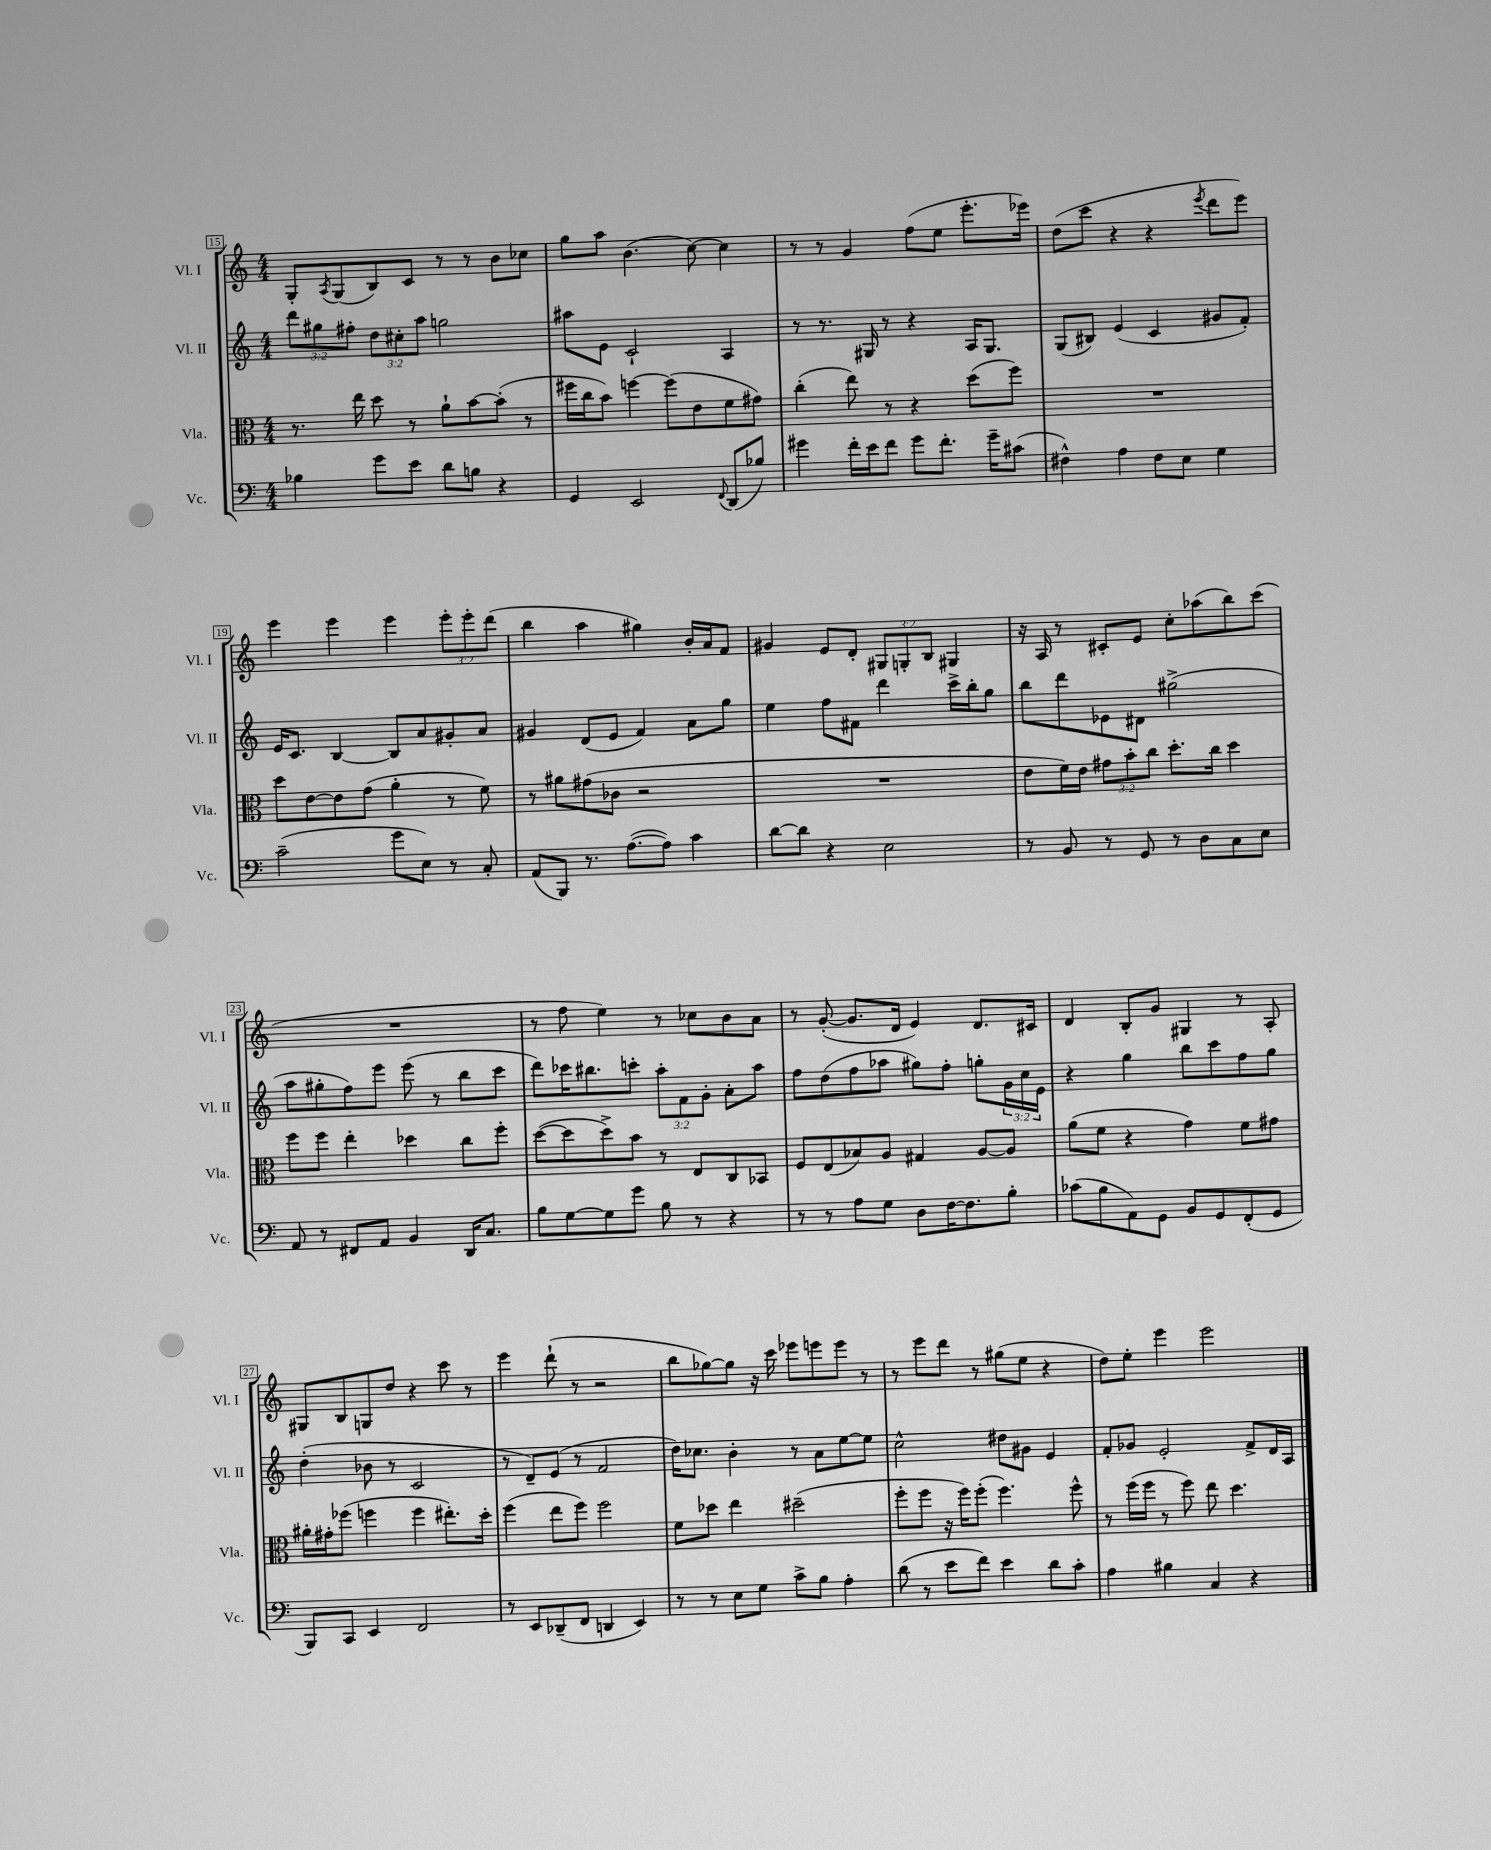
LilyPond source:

<<
\new StaffGroup <<
\new Staff = "s0" \with { instrumentName = "Vl. I" shortInstrumentName = "Vl. I" } {
    \clef treble \key c \major \numericTimeSignature \time 4/4 \override Staff.TupletNumber.text = #tuplet-number::calc-fraction-text
    g8-. \acciaccatura { a8 } g8( b8) c'8 r8 r8 b'8 ces''8 |
    g''8 a''8 b'4.( c''8~) c''4 |
    r8 r8 g'4 f''8( e''8 e'''8.-. ees'''16) |
    d''8( c'''8 r4 r4 \acciaccatura { e'''8 } d'''8 e'''8) |
    e'''4 e'''4 e'''4 \tuplet 3/2 { e'''8-. e'''8-. d'''8( } |
    b''4 a''4 gis''4) b'16-. a'16 f'8 |
    gis'4 e'8 d'8-. \tuplet 3/2 { gis8 g8-. b8 } gis4 |
    r16 a16 r8 cis'8-. e'8 c''8-. aes''8( b''8) c'''8( |
    R1 |
    r8 f''8 e''4) r8 ces''8 b'8 a'8 |
    r8 g'8~-.( g'8. d'16 e'4) d'8. cis'16 |
    d'4 b8-. g'8 gis4 r8 a8-. |
    gis8 b8 g8 d''8 r4 c'''8 r8 |
    e'''4 d'''8-!( r8 r2 |
    b''8 ges''8~) ges''8 r16 c'''16 ees'''8 e'''8 e'''8 r8 |
    r8 e'''8 d'''8 r8 gis''8( e''8 r4 |
    d''8) e''8-. e'''4 e'''2 \bar "|." |
}
\new Staff = "s1" \with { instrumentName = "Vl. II" shortInstrumentName = "Vl. II" } {
    \clef treble \key c \major \numericTimeSignature \time 4/4 \override Staff.TupletNumber.text = #tuplet-number::calc-fraction-text
    \tuplet 3/2 { d'''8 gis''8 fis''8-. } \tuplet 3/2 { d''8 cis''8-. a''8 } g''2 |
    ais''8 e'8 c'2-! a4 |
    r8 r8. gis16 r8 r4 a16 gis8. |
    g8( bis8) e'4( c'4 gis'8 f'8-.) |
    e'16 c'8. b4~ b8 a'8 gis'8-. a'8 |
    gis'4 d'8( e'8 f'4) a'8 g''8 |
    e''4 f''8 fis'8 d'''4 c'''16-> b''16-. g''8 |
    b''8 d'''8 ees'8 dis'8 gis''2->( |
    a''8 gis''8-. f''8) e'''8 e'''8( r8 b''8 c'''8 |
    d'''8) ces'''16 bis''8. c'''8-. \tuplet 3/2 { a''8-. f'8 g'8-. } a'8-. a''8 |
    f''8 d''8( f''8 aes''8 gis''8) f''8-. g''8-. \tuplet 3/2 { g'16 c''16 e'16 } |
    r4 g''4 b''8 c'''8 f''8 g''8 |
    d''4-.( bes'8 r8 c'2 |
    r8 d'8--) e'8( r8 f'2 |
    d''16) ces''8. b'4-. r8 a'8 e''8~ e''8 |
    c''2-^ dis''8 gis'8 e'4 |
    f'8-. ges'8 e'2-. f'8-> d'16 a16 \bar "|." |
}
\new Staff = "s2" \with { instrumentName = "Vla." shortInstrumentName = "Vla." } {
    \clef alto \key c \major \numericTimeSignature \time 4/4 \override Staff.TupletNumber.text = #tuplet-number::calc-fraction-text
    r8. e''16 d''8 r8 a'8-! b'8~ b'8-.( r8 |
    fis''16 c''16 b'8) f''4~ f''8( e'8 f'8 gis'8) |
    c''4-.( e''8) r8 r4 d''8( f''8) |
    R1 |
    d''8 e'8~ e'8 g'8( a'4-. r8 f'8) |
    r8 ais'8 gis'8( ces'8 r2 |
    R1 |
    e'8 f'16) e'16 \tuplet 3/2 { gis'8 b'8-. c''8 } d''8.-. c''16 d''4 |
    f''8 f''8 e''4-. des''4 c''8 f''8-. |
    d''8~( d''8 d''8->) b'8 r8 e8 c8 bes,8 |
    f8 e8( bes8) a8 gis4 a8~ a8 |
    a'8( f'8 r4 g'4) f'8 gis'8 |
    ais'16-. gis'16-. fes''8( f''4 f''4 eis''8.-.) d''16-. |
    f''4( e''8 f''8) f''2 |
    f'8 des''8 e''4 dis''2--( |
    f''8-. f''8 r16 f''16) f''8-.( f''4.) f''8-^ |
    r8 f''16( f''16 r8 f''8) e''8 d''4. \bar "|." |
}
\new Staff = "s3" \with { instrumentName = "Vc." shortInstrumentName = "Vc." } {
    \clef bass \key c \major \numericTimeSignature \time 4/4
    bes4 g'8 e'8 d'8 b8 r4 |
    g,4 e,2 \appoggiatura { f,8 } d,8( bes8) |
    gis'4 f'16-. e'16 f'8 gis'8 f'8.-. gis'16-- cis'8( |
    fis4-^) a4 fis8 e8 g4 |
    c'2--( g'8 e8) r8 c8-. |
    a,8( b,,8) r8. a8.~( a8) c'4 |
    d'8~ d'8 r4 e2 |
    r8 b,8 r8 g,8 r8 d8 c8 e8 |
    a,8 r8 fis,8 a,8 b,4 d,16 c8. |
    b8 g8~ g8 g'8 b8 r8 r4 |
    r8 r8 a8 g8 d8 f16~ f8. b8-. |
    ces'8( b8 a,8) g,8 b,8 g,8 f,8-.( g,8 |
    b,,8) c,8 e,4 f,2 |
    r8 e,8 des,8--( f,8 d,4 e,4) |
    r8 r8 e8 g8 c'8-> b8 a4-. |
    d'8( r8 e'8 f'8) e'4 d'8 c'8-. |
    a4 bis4 c4 r4 \bar "|." |
}
>>
>>
\layout { \context { \Score currentBarNumber = #15 \override BarNumber.stencil = #(make-stencil-boxer 0.1 0.3 ly:text-interface::print) } }
